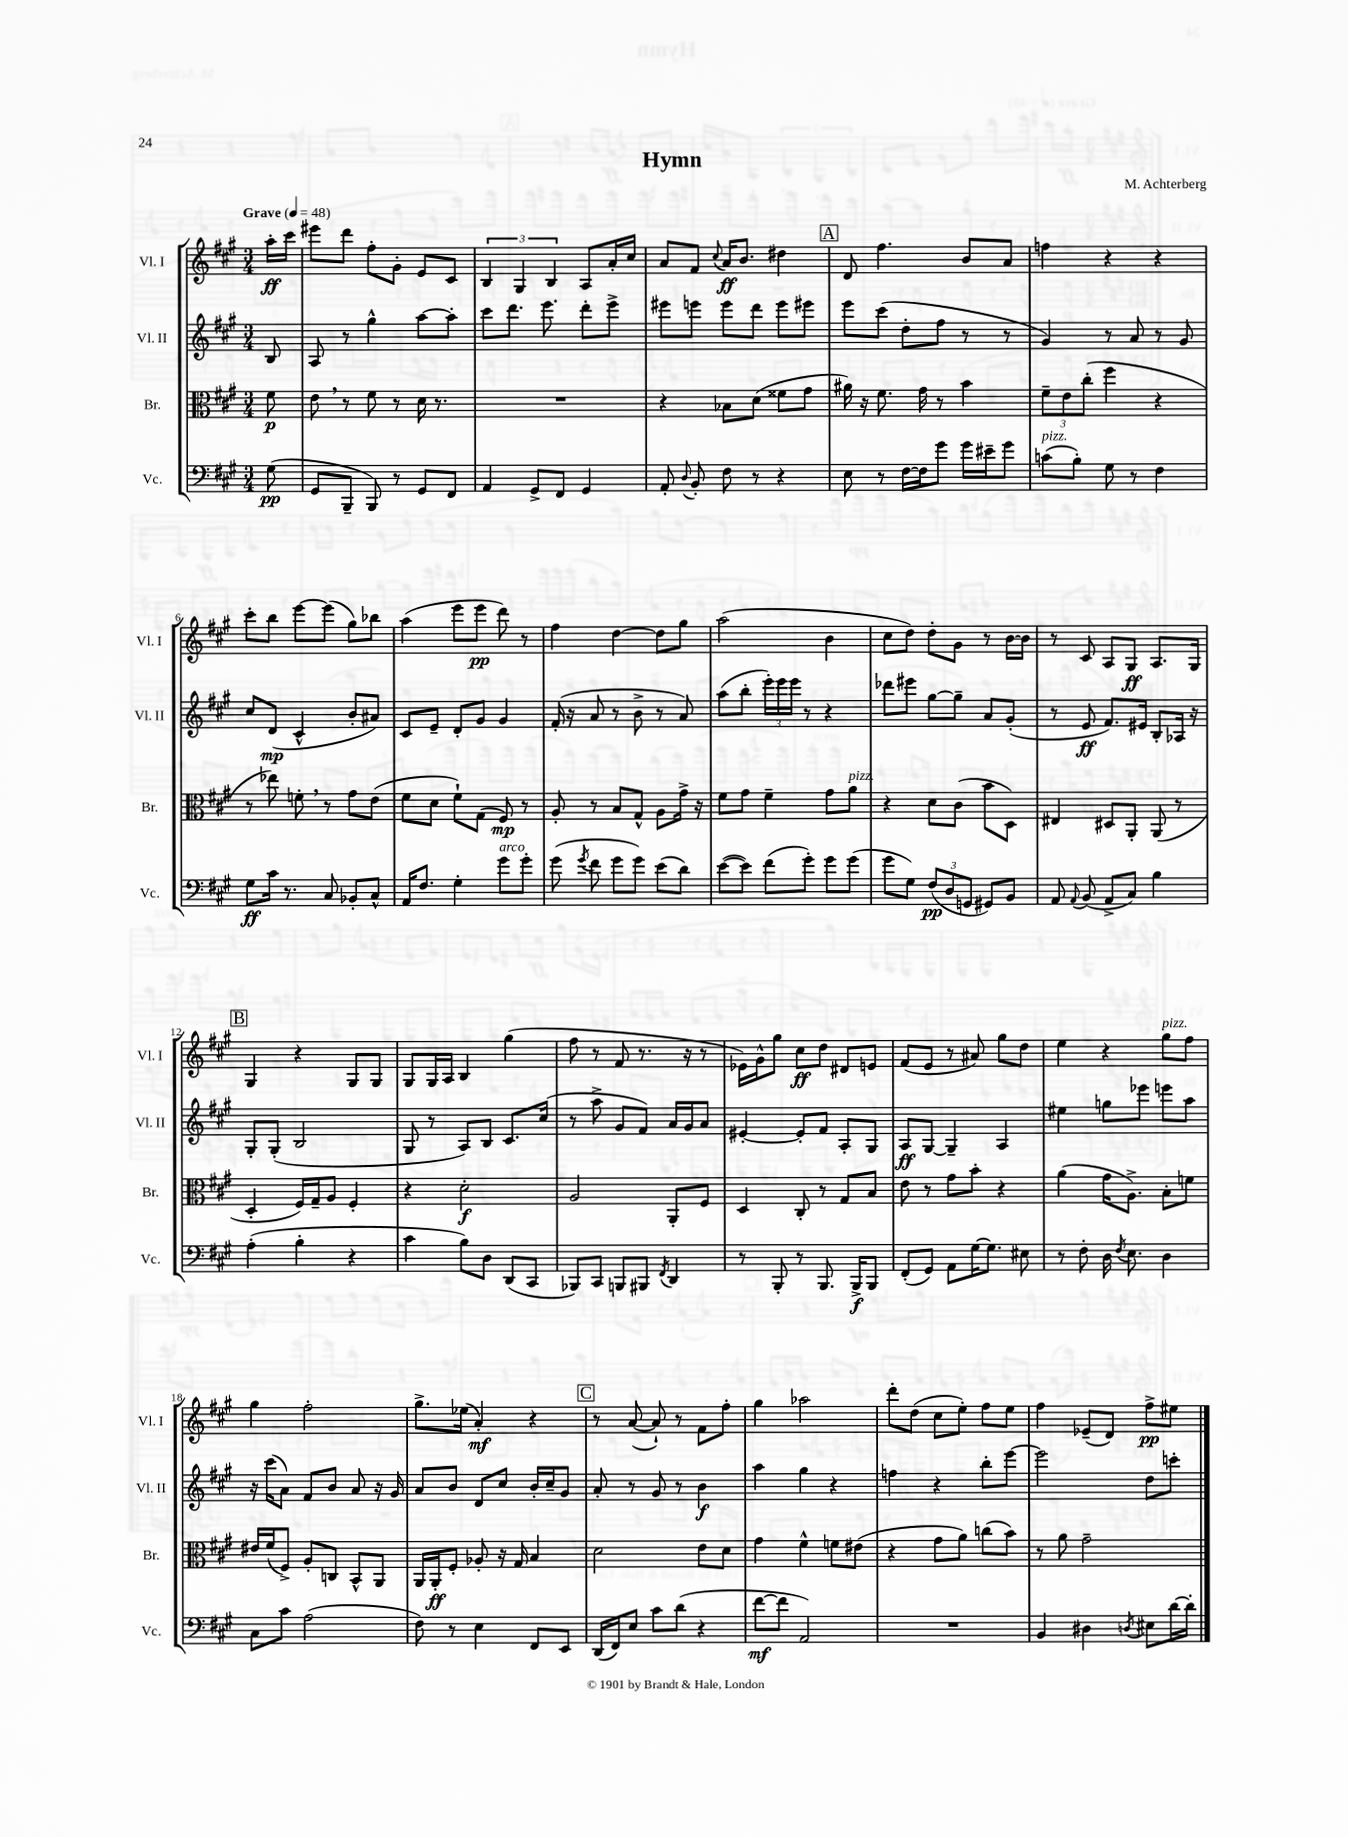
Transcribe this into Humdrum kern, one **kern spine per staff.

**kern	**kern	**kern	**kern
*staff4	*staff3	*staff2	*staff1
*clefF4	*clefC3	*clefG2	*clefG2
*k[f#c#g#]	*k[f#c#g#]	*k[f#c#g#]	*k[f#c#g#]
*M3/4	*M3/4	*M3/4	*M3/4
*MM48	*MM48	*MM48	*MM48
(8G#\	8f#\	8B/	16aa'\LL
.	.	.	16ccc#\JJ
=	=	=	=
8GG#/L	8e\	8A/	8eee#\L
8BBB~/J	8r	8r	8ddd\J
8BBB/)	8f#\	4gg#^^\	8ff#'\L
8r	8r	.	8g#'\J
8GG#/L	16d\	[8aa\L	8e/L
.	8.r	.	.
8FF#/J	.	8aa'\]J	8c#/J
=	=	=	=
4AA/	2.r	8ccc#\L	6B/
.	.	8.ddd\J	.
.	.	.	6G#/
8GG#^/L	.	.	.
.	.	8.eee\	.
.	.	.	6B/
8FF#/J	.	.	.
4GG#/	.	8ddd'\L	8A/L
.	.	8eee^\J	16a'/L
.	.	.	16cc#/JJ
=	=	=	=
8AA'/	4r	8eee#\L	8a/L
8qqD/	.	.	.
8BB'/	.	8eee\J	8f#/J
.	.	.	8qqcc#/
8F#\	8B-\L	8eee\L	16a/LK
.	.	.	8.b/J
8r	(8d\J	8ddd\J	.
4r	8f##\L	8eee\L	4dd#\
.	8g#\J	8eee#\J	.
=	=	=	=
8E\	16a#\)	8eee\L	8d/
.	16r	.	.
8r	8.f#\	(8ccc#\J	4.ff#\
[16F#\LL	.	8dd'\L	.
16F#\]J	16g#\	.	.
8g#\J	8r	8ff#\J	.
16g#\LL	4b\	8r	8b/L
16e#~\J	.	.	.
8g#\J	.	8r	8a/J
=	=	=	=
(8c\L	12f#~\L	4g#/)	4ff\
.	12e\	.	.
8B'\J)	.	.	.
.	(12cc#'\J	.	.
8G#\	4ff#\	8r	4r
8r	.	8a/	.
4F#\	4r	8r	4r
.	.	8g#/	.
=	=	=	=
8G#\L	8r	8cc#/L	8ccc#'\L
16c#\Jk	8ee-\)	(8d/J	8bb\J
8.r	.	.	.
.	8f'\	4c#^^/	[8eee\L
8C#/	8r	.	(8eee\]J
8BB-'/L	8g#\L	8b'/L	8gg#\L)
8C#^^/J	(8e\J	8a#/J)	8bb-\J
=	=	=	=
16AA/LK	8f#\L	8c#/L	(4aa\
8.F#/J	.	.	.
.	8d\J	8e~/J	.
4G#'\	8f#`\L)	8d'/L	8eee\L
.	(8G#\J	8g#/J	8eee\J
8g#\L	8F#/)	4g#/	8ddd\)
8g#'\J	8r	.	8r
=	=	=	=
(8g#\	8A'/	(16f#'/	4ff#\
.	.	16r	.
8qg#/	.	.	.
8f#\	8r	8a/	.
8g#\L	8B/L	8r	[4dd\
8g#\J)	8G#^^/J	8b^\	.
(8e\L	8A\L	8r	8dd\]L
8d\J)	16g#^\Jk	8a/)	8gg#\J
.	16r	.	.
=	=	=	=
([8e\L	8f#\L	(8aa\L	(2aa\
8e\]J)	8g#\J	8bb'\J	.
(8f#\L	4f#~\	24eee'\LL)	.
.	.	24eee\	.
.	.	24eee\JJ	.
8g#'\J)	.	8r	.
8g#\L	8g#\L	4r	4b\
(8g#\J	8a\J	.	.
=	=	=	=
8g#\L	4r	8ddd-\L	8cc#\L
8G#\J)	.	8eee#\J	8dd\J)
(12F#/L	8d\L	[8gg#\L	8dd'\L
12D/	.	.	.
.	(8c#\J	8gg#~\]J	8g#\J
12GG/J	.	.	.
8GG#/L)	8b\L	8a/L	8r
8BB/J	8D\J)	(8g#'/J	[16b\LL
.	.	.	16b\]JJ
=	=	=	=
8AA/	4E#/	8r	8r
8qqAA/	.	.	.
(8BB/	.	8e/	8c#/
8AA^/L	8D#/L	8.f#/L)	8A/L
8C#/J)	8AA'/J	.	8G#/J
.	.	16e#/Jk	.
4B\	(8AA/	8B'/L	8.A/L
.	8r	16A-/Jk	.
.	.	16r	16G#/Jk
=	=	=	=
(4A'\	4D'/	8G#'/L	4G#/
.	.	(8G#'/J	.
4B'\	16F#/LL)	2B/	4r
.	16G#~/J	.	.
.	8A/J	.	.
4r	4F#'/	.	8G#/L
.	.	.	8G#/J
=	=	=	=
4c#\	4r	8G#/	8G#/L
.	.	8r	16G#/L
.	.	.	16A/JJ
8B\L)	2d'\	8A/L)	4B/
8D\J	.	8B/J	.
(8DD/L	.	8.c#/L	(4gg#\
8CC#/J	.	.	.
.	.	(16cc#/Jk	.
=	=	=	=
8BBB-/L)	2A/	8r	8ff#\
8CC#/J	.	8aa^\	8r
8BBB/L	.	8g#/L	8f#/
8BBB#/J	.	8f#/J)	8.r
8qFF#/	.	.	.
4DD/	8AA'/L	16a/LL	.
.	.	16g#/J	16r
.	8F#/J	8a/J	8r
=	=	=	=
8r	4D/	[4e#'/	16e-\LL)
.	.	.	16g#^^\J
8BBB'/	.	.	8gg#\J
8r	8C#'/	8e#'/]L	8cc#\L
8.BBB/	8r	8f#/J	8dd\J
.	8G#/L	8A'/L	8d#/L
16BBB^/LK	.	.	.
8BBB/J	8B/J	8G#/J	8e/J
=	=	=	=
(8FF#'/L	8e\	8A/L	(8f#/L
8GG#/J)	8r	[8G#/J	8e/J
8AA\L	8g#\L	4G#~/]	8r
[16G#\K	8b'\J	.	8a#/)
8.G#\]J	.	.	.
.	4r	4A/	8gg#\L
8E#\	.	.	8dd\J
=	=	=	=
8r	(4a\	4ee#\	4ee\
8F#'\	.	.	.
16D\	16g#\LK	8gg\L	4r
8qF#/	.	.	.
8.E\	8.A^\J)	.	.
.	.	8eee-\J	.
4D\	8B'\L	8eee\L	8gg#\L
.	8f\J	8aa\J	8ff#\J
=	=	=	=
8C#\L	16e#/LL	16r	4gg#\
.	(16f#/J	(16ccc#\LK	.
8c#\J	8F#^/J)	8a\J)	.
(2A\	8A'/L	8f#/L	2ff#'\
.	8C/J	8b/J	.
.	8BB^^/L	8a/	.
.	8AA/J	16r	.
.	.	16g#/	.
=	=	=	=
8F#\)	16AA/LL	8a/L	8.gg#^\L
.	16AA'/J	.	.
8r	8F#'/J	8b/J	.
.	.	.	(16ee-\Jk
4E\	8A-'/	8d/L	4a'/)
.	16r	8cc#/J	.
.	16G#/	.	.
8FF#/L	4B/	16b'/LL	4r
.	.	16cc#~/J	.
8EE/J	.	8g#/J	.
=	=	=	=
(16DD/LL	2d\	8a'/	8r
16FF#/J)	.	.	.
8E/J	.	8r	([8a/
8c#\L	.	8g#/	8a`/])
(8d\J	.	8r	8r
4r	8e\L	4b\	8f#\L
.	8d\J	.	8ff#'\J
=	=	=	=
[8f#\L	4g#\	4aa\	4gg#\
8f#\]J	.	.	.
2AA/)	4f#^^\	4gg#\	2aa-\
.	8f\L	4r	.
.	(8e#\J	.	.
=	=	=	=
2.r	4r	4ff\	8ddd'\L
.	.	.	(8dd\J
.	8g#\L	4r	8cc#\L
.	8a\J)	.	8ee'\J)
.	(8cc\L	8bb'\L	8ff#\L
.	8b\J)	[8eee\J	8ee\J
=	=	=	=
4BB/	8r	2eee\]	4ff#\
.	8a\	.	.
4D#\	2g#~\	.	(8e-~/L
.	.	.	8d/J)
8qD/	.	.	.
8E#\L	.	8dd\L	8ff#^\L
[16d\L	.	8ccc'\J	8ee#\J
16d'\]JJ	.	.	.
==	==	==	==
*-	*-	*-	*-
